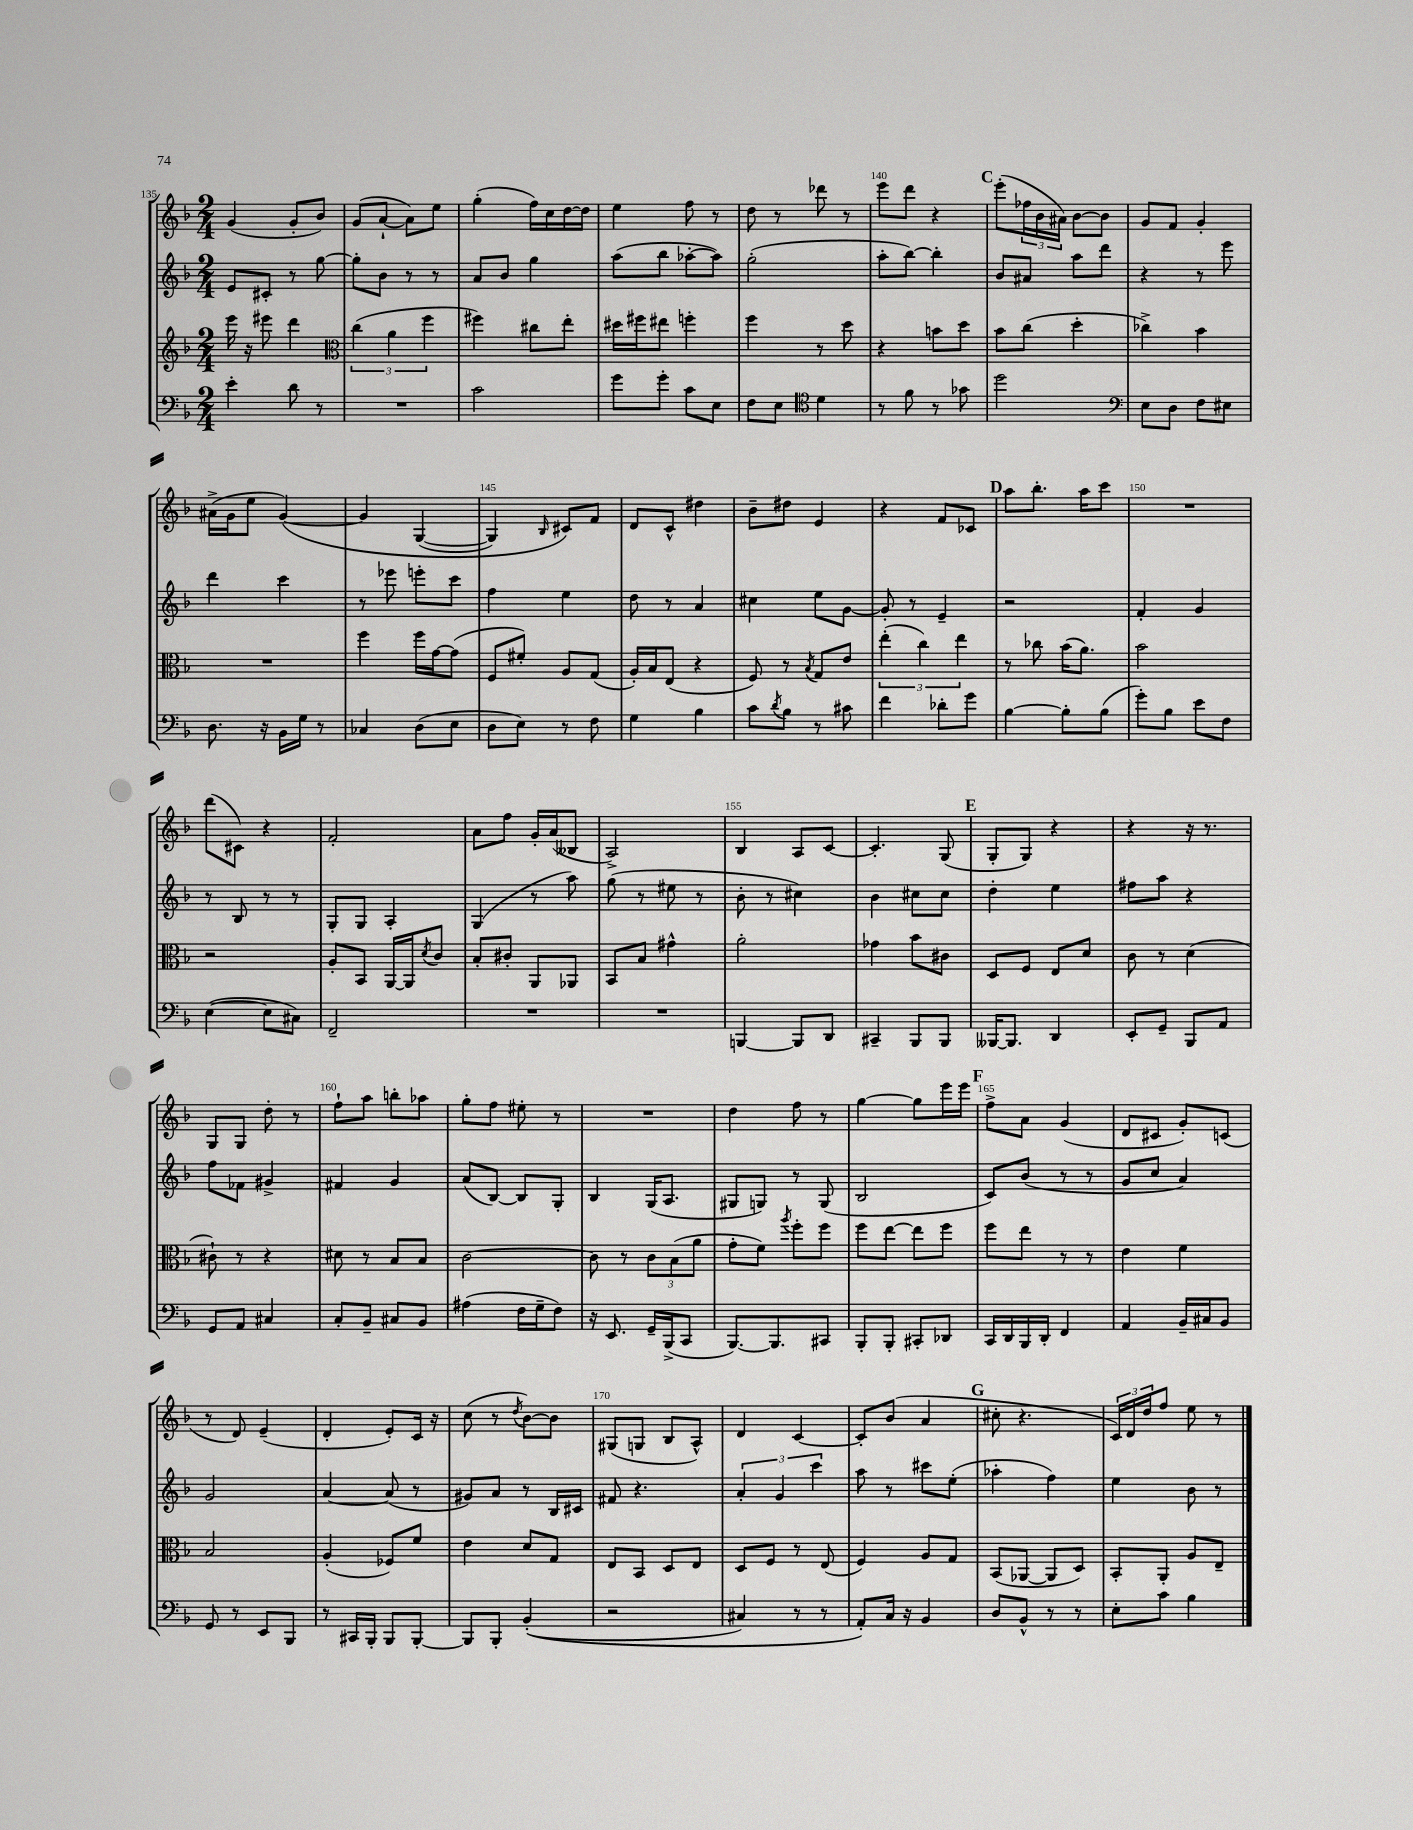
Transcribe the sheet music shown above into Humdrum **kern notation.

**kern	**kern	**kern	**kern
*staff4	*staff3	*staff2	*staff1
*clefF4	*clefG2	*clefG2	*clefG2
*k[b-]	*k[b-]	*k[b-]	*k[b-]
*M2/4	*M2/4	*M2/4	*M2/4
4e'	16eee	8e	(4g
.	16r	.	.
.	8eee#	8c#'	.
8d	4ddd	8r	8g'
8r	.	[8gg	8b-)
=	=	=	=
*	*clefC3	*	*
2r	(6cc	8gg']	(8g
.	.	8b-	[8a`
.	6a	.	.
.	.	8r	8a])
.	6ff	.	.
.	.	8r	8ee
=	=	=	=
2c	4ff#)	8a	(4gg'
.	.	8b-	.
.	8cc#	4gg	16ff)
.	.	.	16cc
.	8ee'	.	[16dd
.	.	.	16dd]
=	=	=	=
8g	16dd#	(8aa	4ee
.	16ff#	.	.
8g'	8ee#	8bb-	.
8c	4ff'	[8aa-'	8ff
8E	.	8aa-])	8r
=	=	=	=
8F	4ff	(2gg'	8dd
8E	.	.	8r
*clefC4	*	*	*
4d	8r	.	8ddd-
.	8dd	.	8r
=	=	=	=
8r	4r	8aa'	8eee
8f	.	[8bb-)	8ddd
8r	8b	4bb-']	4r
8g-	8dd	.	.
=	=	=	=
2dd	8b-	8b-	(8eee'
.	(8cc	8a#	24ff-
.	.	.	24b-
.	.	.	24a#)
.	4dd'	8aa	[8b-
.	.	8ddd	8b-]
=	=	=	=
*clefF4	*	*	*
8E	4cc-^)	4r	8g
8D	.	.	8f
8F	4b-	8r	4g'
8E#	.	8eee	.
=	=	=	=
8.D	2r	4ddd	(16a#^
.	.	.	16g
.	.	.	8ee
16r	.	.	.
16BB-	.	4ccc	&([4g)
16G	.	.	.
8r	.	.	.
=	=	=	=
4C-	4ff	8r	4g]
.	.	8eee-	.
(8D	16ff	8eee'	([4G
.	[16g	.	.
8E	(8g]	8ccc	.
=	=	=	=
8D	8F	4ff	4G])
8E)	8f#')	.	.
.	.	.	16qqB-
8r	8A	4ee	8c#&)
8F	(8G	.	8f
=	=	=	=
4G	16A')	8dd	8d
.	16B-	.	.
.	(8E	8r	8c^^
4B-	4r	4a	4dd#
=	=	=	=
8c	8F)	4cc#	8b-~
8qd	.	.	.
8B-	8r	.	8dd#
.	8qB-	.	.
8r	8G	8ee	4e
8c#	8e	[8g	.
=	=	=	=
4f	(6ee'	8g']	4r
.	.	8r	.
.	6cc)	.	.
8d-'	.	4e~	8f
.	6ee	.	.
8g	.	.	8c-
=	=	=	=
[4B-	8r	2r	8aa
.	8cc-	.	8.bb-'
8B-']	(16b-	.	.
.	8.a)	.	16aa
(8B-	.	.	8ccc
=	=	=	=
8g')	2b-	4f'	2r
8B-	.	.	.
8e	.	4g	.
8F	.	.	.
=	=	=	=
([4E	2r	8r	(8ddd
.	.	8B-	8c#)
8E]	.	8r	4r
8C#)	.	8r	.
=	=	=	=
2FF~	8A'	8G'	2f'
.	8BB-	8G	.
.	[16AA	4A'	.
.	16AA]	.	.
.	8qd	.	.
.	8c	.	.
=	=	=	=
2r	8B-'	(4G	8a
.	8c#'	.	8ff
.	8AA	8r	16g'
.	.	.	(16a
.	8AA-	8aa)	8B--
=	=	=	=
2r	8BB-	(8gg	2A^)
.	8B-	8r	.
.	4g#^^	8ee#	.
.	.	8r	.
=	=	=	=
[4BBB	2a'	8b-'	4B-
.	.	8r	.
8BBB]	.	4cc#)	8A
8DD	.	.	[8c
=	=	=	=
4CC#~	4g-	4b-	4.c']
8BBB-	8b-	8cc#	.
8BBB-	8c#	8cc#	(8G
=	=	=	=
[16BBB--	8D	4dd'	8G'
8.BBB--]	.	.	.
.	8F	.	8G)
4DD	8E	4ee	4r
.	8d	.	.
=	=	=	=
8EE'	8c	8ff#	4r
8GG~	8r	8aa	.
8BBB-	(4d	4r	16r
.	.	.	8.r
8AA	.	.	.
=	=	=	=
8GG	8c#`)	8ff	8G
8AA	8r	8f-	8G
4C#	4r	4g#^	8dd'
.	.	.	8r
=	=	=	=
8C'	8d#	4f#	8ff`
8BB-~	8r	.	8aa
8C#	8B-	4g	8bb'
8BB-	8B-	.	8aa-
=	=	=	=
(4A#	[2c	(8a	8gg'
.	.	[8B-)	8ff
16F	.	8B-]	8ee#'
16G~	.	.	.
8F)	.	8G'	8r
=	=	=	=
16r	8c]	4B-	2r
8.EE	.	.	.
.	8r	.	.
16GG~	12c	(16G	.
(16BBB-^	.	8.A	.
.	(12B-	.	.
8CC	.	.	.
.	12a	.	.
=	=	=	=
[8.BBB-)	8g'	8G#	4dd
.	8f)	8G)	.
8.BBB-]	.	.	.
.	8qaa	.	.
.	8ff'	8r	8ff
8CC#	8ff	(8G	8r
=	=	=	=
8BBB-'	8ff	2B-	[4gg
8BBB-'	[8ee	.	.
8CC#'	8ee]	.	8gg]
8DD-	8ff	.	16eee
.	.	.	16eee
=	=	=	=
16CC	8ff	8c)	8ff^
16DD	.	.	.
16BBB-	8ee	(8b-	8a
16DD'	.	.	.
4FF	8r	8r	(4g
.	8r	8r	.
=	=	=	=
4AA	4e	8g	8d
.	.	8cc	8c#
16BB-~	4f	4a)	8g')
16C#	.	.	.
8BB-	.	.	(8c
=	=	=	=
8GG	2B-	2g	8r
8r	.	.	8d)
8EE	.	.	(4e~
8BBB-	.	.	.
=	=	=	=
8r	(4A'	[4a	4d'
16CC#	.	.	.
16BBB-'	.	.	.
8BBB-	8F-)	(8a]	8e')
[8BBB-'	8f	8r	16c
.	.	.	16r
=	=	=	=
8BBB-]	4e	8g#)	(8cc
8BBB-'	.	8a	8r
.	.	.	8qdd
&((4BB-'	8d	8r	[8b-)
.	8G	16B-	8b-]
.	.	16c#	.
=	=	=	=
2r	8E	8f#	(8G#
.	8BB-	4.r	8G
.	8D	.	8B-
.	8E	.	8A^^)
=	=	=	=
4C#)	8D	6a'	4d
.	8F	.	.
.	.	6g	.
8r	8r	.	[4c
.	.	6ccc	.
8r	(8E	.	.
=	=	=	=
8AA'&)	4F)	8aa	8c']
16C	.	8r	(8b-
16r	.	.	.
4BB-	8A	8ccc#	4a
.	8G	(8ee'	.
=	=	=	=
8D	(8BB-	4aa-'	8cc#'
8BB-^^	[8AA-	.	4.r
8r	8AA-]	4ff)	.
8r	8D)	.	.
=	=	=	=
8E'	8BB-'	4ee	24c)
.	.	.	24d
.	.	.	24dd
8c	8AA'	.	8ff
4B-	8A	8b-	8ee
.	8E~	8r	8r
==	==	==	==
*-	*-	*-	*-
